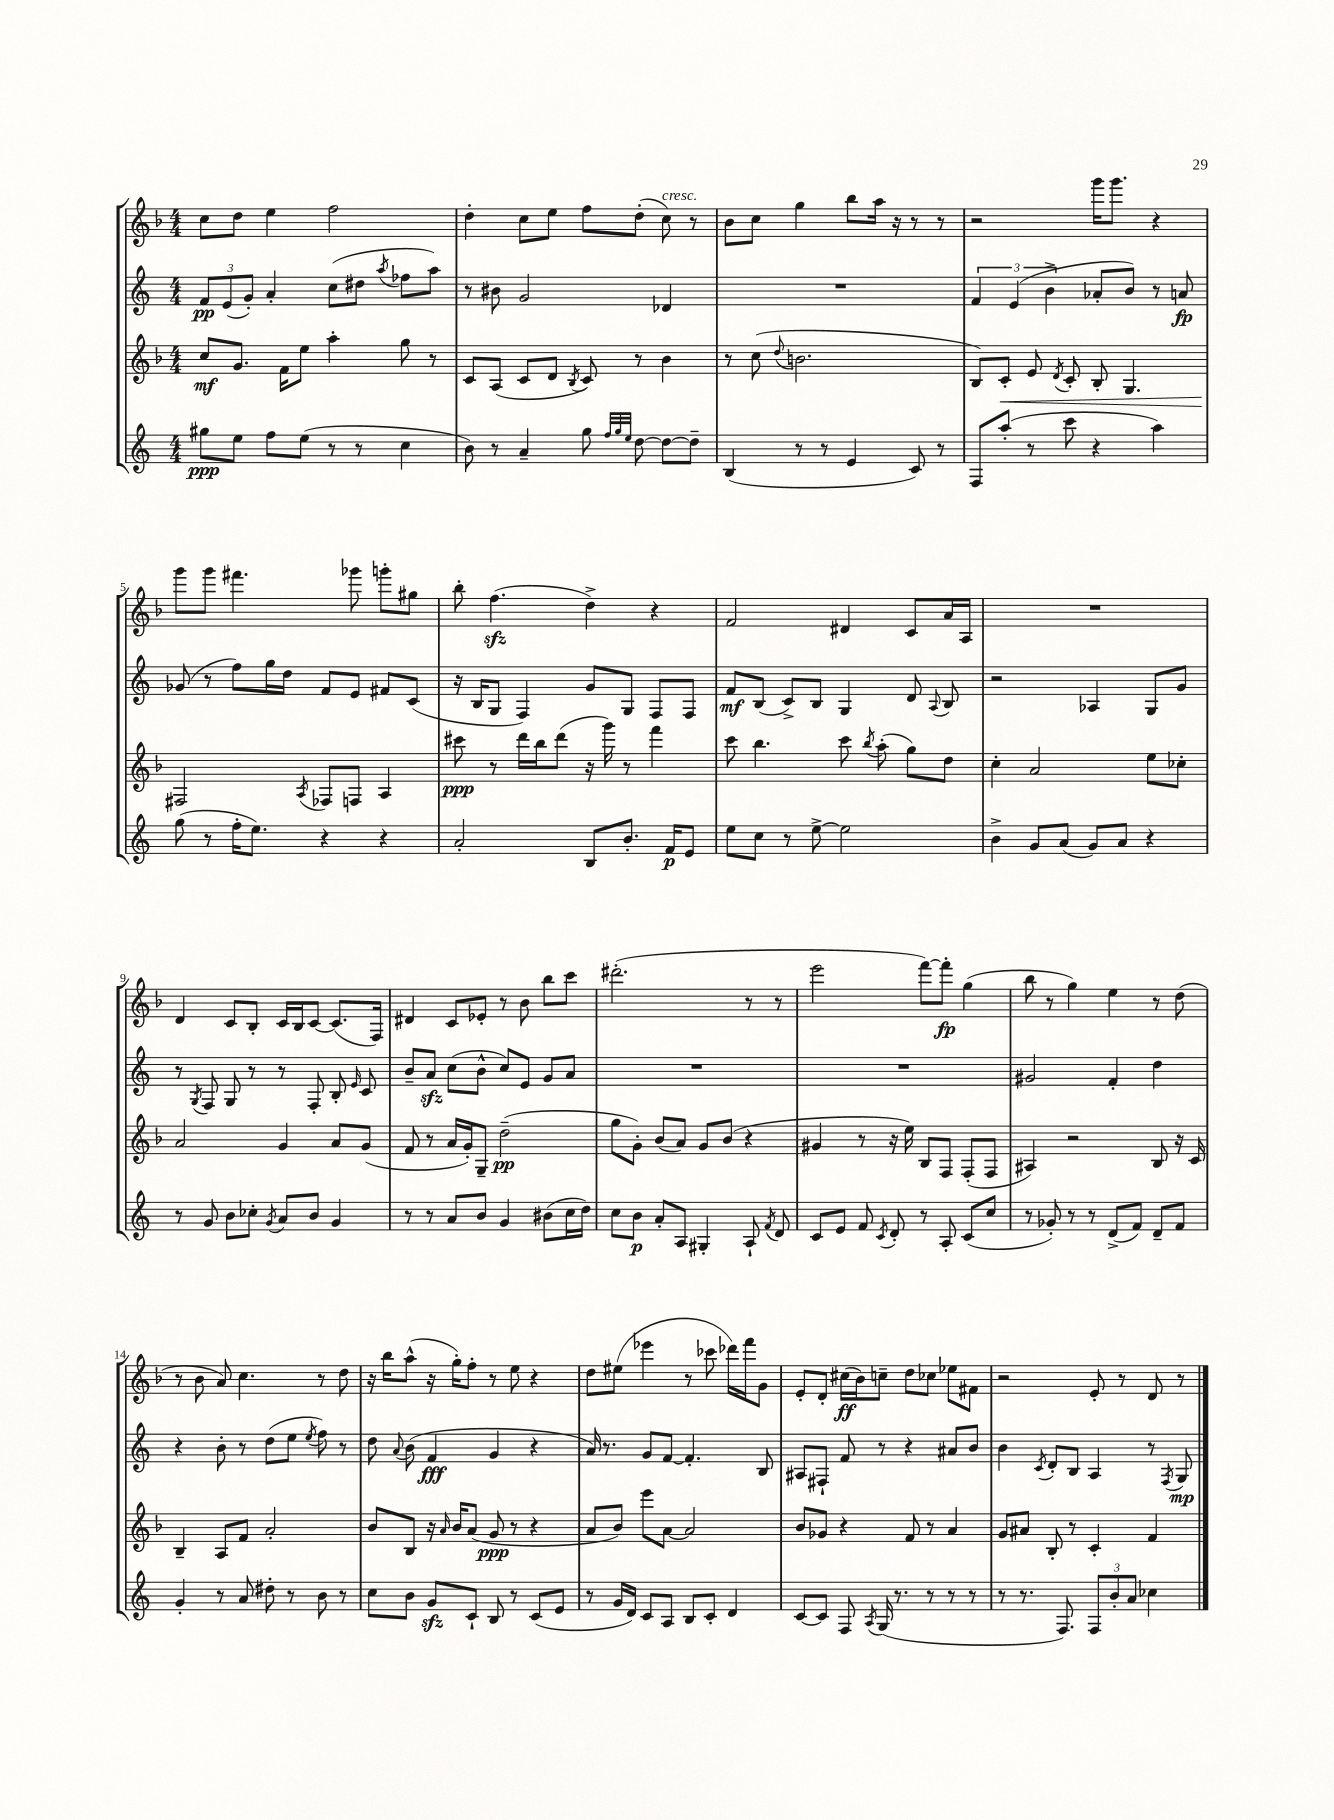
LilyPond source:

<<
\new StaffGroup <<
\new Staff = "s0" {
    \clef treble \key f \major \numericTimeSignature \time 4/4
    \autoBeamOff c''8[ d''8] e''4 f''2 |
    d''4-. c''8[ e''8] f''8[ d''8]-.( c''8^\markup { \italic "cresc." }) r8 |
    bes'8[ c''8] g''4 bes''8[ a''16] r16 r8 r8 |
    r2 g'''16[ g'''8.] r4 |
    g'''8[ g'''8] fis'''4. ges'''8 g'''8[-. gis''8] |
    bes''8-. f''4.\sfz( d''4->) r4 |
    f'2 dis'4 c'8[ a'16 a16] |
    R1 |
    d'4 c'8[ bes8]-. c'16[ bes16 c'8]~ c'8.[( f16]) |
    dis'4 c'8[ ees'8]-. r8 bes'8 bes''8[ c'''8] |
    dis'''2.-.( r8 r8 |
    e'''2 f'''8[~) f'''8]-.\fp g''4( |
    bes''8 r8 g''4) e''4 r8 d''8( |
    r8 bes'8 a'8) c''4. r8 d''8 |
    r16 bes''16[ a''8]-^( r16 g''16[-.) f''8]-. r8 e''8 r4 |
    d''8[ eis''8]( ees'''4 r8 ces'''8 des'''16[) f'''16 g'8] |
    e'8[-. d'8]-. cis''16[\ff( bes'16) c''8]-- d''8[ ces''8] ees''8[ fis'8] |
    r2 e'8-. r8 d'8 r8 \bar "|." |
}
\new Staff = "s1" {
    \clef treble \key c \major \numericTimeSignature \time 4/4
    \autoBeamOff \tuplet 3/2 { f'8[\pp e'8( g'8]-.) } a'4-. c''8[( dis''8] \acciaccatura { a''8 } fes''8[ a''8]) |
    r8 bis'8 g'2 des'4 |
    R1 |
    \tuplet 3/2 { f'4 e'4( b'4-> } aes'8[-. b'8]) r8 a'8\fp |
    ges'8( r8 f''8[) g''16 d''16] f'8[ e'8] fis'8[ c'8]( |
    r16 b16[ g8] f4) g'8[ g8] f8[ f8] |
    f'8[\mf b8]( c'8[->) b8] g4 d'8 \appoggiatura { a8 } b8 |
    r2 aes4 g8[ g'8] |
    r8 \acciaccatura { g8 } f8 g8 r8 r8 f8-. b8-. \grace { e'16 } c'8 |
    b'8[-- a'8]\sfz c''8[( b'8]-^ c''8[) e'8] g'8[ a'8] |
    R1 |
    R1 |
    gis'2 f'4-. d''4 |
    r4 b'8-. r8 d''8[( e''8] \acciaccatura { e''8 } f''8) r8 |
    d''8 \appoggiatura { a'8 } b'8( f'4\fff g'4 r4 |
    a'16) r8. g'8[ f'8]~ f'4.-. b8 |
    ais8[ fis8]-! f'8 r8 r4 ais'8[ b'8] |
    b'4 \acciaccatura { c'8 } d'8[-. b8] a4 r8 \acciaccatura { f8 } g8\mp \bar "|." |
}
\new Staff = "s2" {
    \clef treble \key f \major \numericTimeSignature \time 4/4
    \autoBeamOff c''8[\mf g'8.] f'16[ e''8] a''4-. g''8 r8 |
    c'8[ a8]( c'8[ d'8] \acciaccatura { bes8 } c'8) r8 bes'4 |
    r8 c''8( \appoggiatura { d''8 } b'2. |
    bes8[) c'8]-.\< e'8 \acciaccatura { d'8 } c'8-. bes8-. g4. |
    fis2\! \acciaccatura { a8 } fes8[ f8] a4 |
    cis'''8\ppp r8 d'''16[ bes''16 d'''8]( r16 g'''16) r8 f'''4 |
    c'''8 bes''4. c'''8 \acciaccatura { bes''8 } a''8-.( g''8[) d''8] |
    c''4-. a'2 e''8[ ces''8]-. |
    a'2 g'4 a'8[ g'8]( |
    f'8 r8 a'16[ g'16-.) g8]-- d''2--\pp( |
    g''8[ g'8]-.) bes'8[( a'8]) g'8[ bes'8]( r4 |
    gis'4 r8 r16 e''16) bes8[ f8] f8[-.( f8] |
    ais4) r2 bes8 r16 c'16 |
    bes4-- a8[ f'8] a'2-. |
    bes'8[ bes8] r16 \grace { a'16 } bes'16[ a'8]( g'8\ppp r8 r4 |
    a'8[ bes'8]) e'''8[ a'8]~ a'2 |
    bes'8[ ges'8] r4 f'8 r8 a'4 |
    g'8[ ais'8] bes8-. r8 c'4-. f'4 \bar "|." |
}
\new Staff = "s3" {
    \clef treble \key c \major \numericTimeSignature \time 4/4
    \autoBeamOff gis''8[\ppp e''8] f''8[ e''8]( r8 r8 c''4 |
    b'8) r8 a'4-- g''8 \grace { f''32[ g''32 e''32] } d''8~ d''8[~ d''8]-- |
    b4( r8 r8 e'4 c'8) r8 |
    f8[ a''8]-.( r8 c'''8 r4 a''4) |
    g''8( r8 f''16[-. e''8.]) r4 r4 |
    a'2-. b8[ b'8.]-. f'16[\p e'8] |
    e''8[ c''8] r8 e''8~-> e''2 |
    b'4-> g'8[ a'8]( g'8[) a'8] r4 |
    r8 g'8 b'8[ ces''8]-. \acciaccatura { g'8 } a'8[ b'8] g'4 |
    r8 r8 a'8[ b'8] g'4 bis'8[( c''16 d''16]) |
    c''8[ b'8]\p a'8[-. a8] gis4-. a8-! \acciaccatura { f'8 } d'8 |
    c'8[ e'8] f'8 \acciaccatura { c'8 } d'8-. r8 a8-. c'8[( c''8] |
    r8 ges'8-.) r8 r8 d'8[->( f'8]) d'8[-- f'8] |
    g'4-. r8 a'8 dis''8-. r8 b'8 r8 |
    c''8[ b'8] g'8[\sfz c'8]-! b8 r8 c'8[( e'8] |
    r8 g'16[ d'16]) c'8[ a8] b8[ c'8]-. d'4 |
    c'8[~ c'8] f8 \acciaccatura { a8 } g16( r8. r8 r8 r8 |
    r8 r8. f8.) \tuplet 3/2 { f8[ b'8-. a'8] } ces''4 \bar "|." |
}
>>
>>
